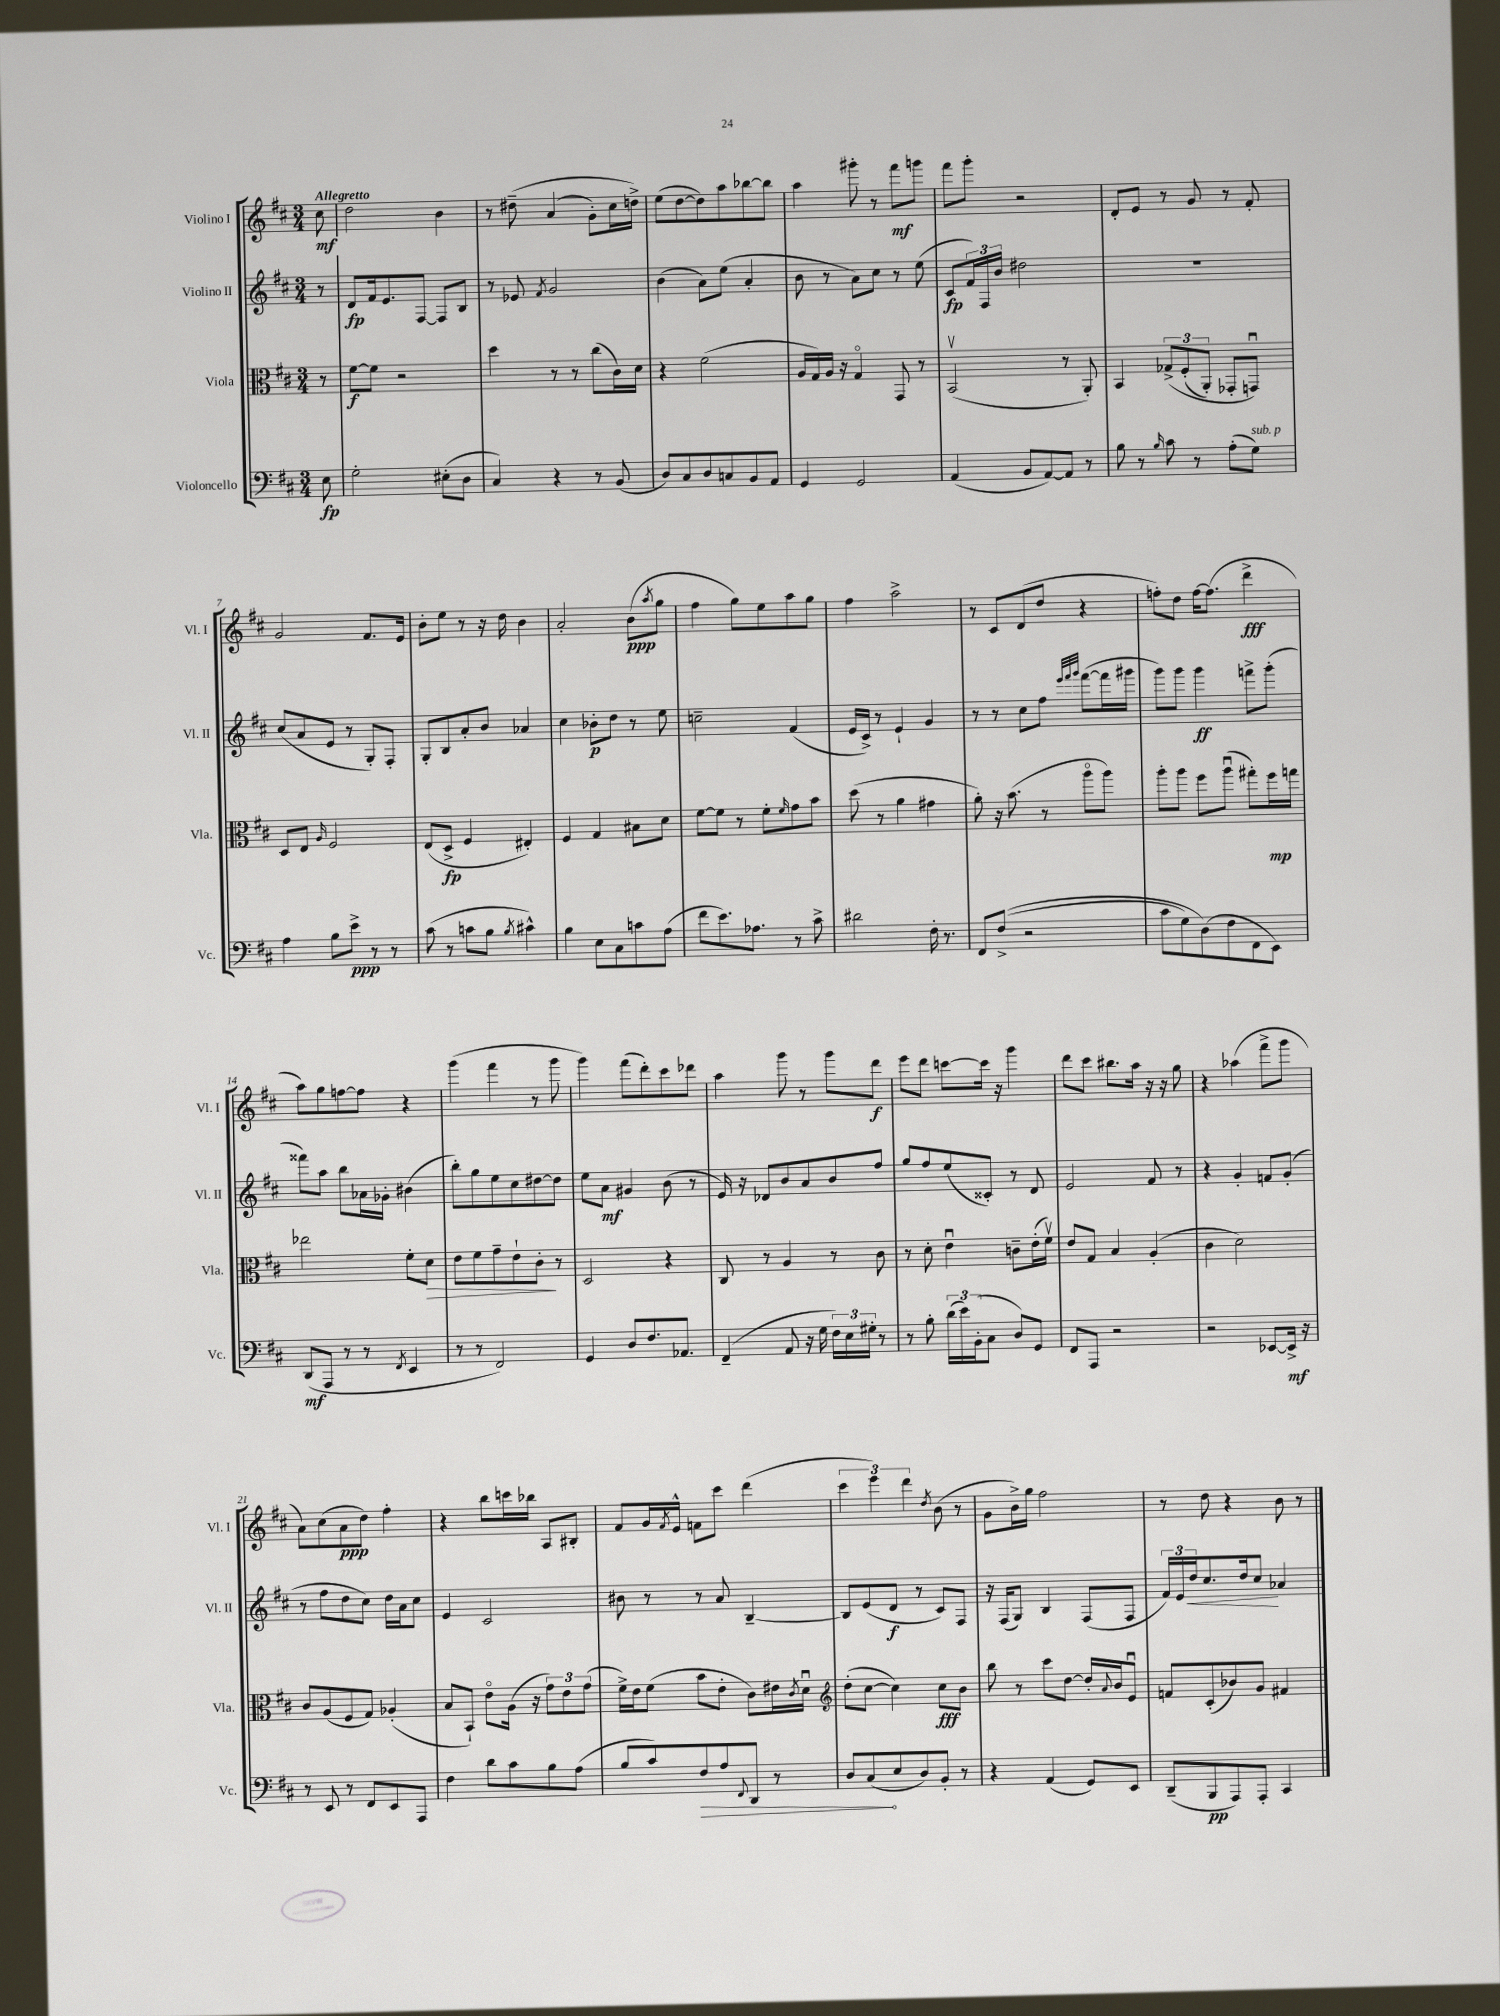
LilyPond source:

<<
\new StaffGroup <<
\new Staff = "s0" \with { instrumentName = "Violino I" shortInstrumentName = "Vl. I" } {
    \clef treble \key d \major \numericTimeSignature \time 3/4 \partial 8 \tempo "Allegretto"
    cis''8\mf |
    d''2 b'4 |
    r8 dis''8--\( a'4( g'8-.) cis''16 d''16->\) |
    e''8( d''8~ d''8) a''8 bes''8~ bes''8 |
    a''4 gis'''8-. r8 fis'''8\mf g'''8 |
    fis'''8 g'''8-. r2 |
    d'8-. e'8 r8 g'8 r8 fis'8-. |
    g'2 fis'8. e'16 |
    b'8-. e''8 r8 r16 d''16 b'4 |
    a'2-. b'8\ppp( \acciaccatura { a''8 } g''8 |
    fis''4 g''8) e''8 a''8 g''8 |
    fis''4 a''2-> |
    r8 cis'8 d'8( d''8 r4 |
    f''8-.) d''8 f''16~ f''8.( d'''4->\fff |
    a''8) g''8 f''8~ f''8 r4 |
    g'''4( fis'''4 r8 g'''8 |
    g'''4) fis'''8( d'''8-.) cis'''8 des'''8 |
    a''4 g'''8 r8 g'''8 d'''8\f |
    e'''8 d'''8 c'''8~ c'''16 r16 g'''4 |
    d'''8 cis'''8 bis''8. a''16 r16 r16 g''8 |
    r4 aes''4( fis'''8-> g'''8 |
    a'8) cis''8( a'8\ppp d''8) fis''4-. |
    r4 b''8 c'''16 bes''16 a8 bis8-. |
    fis'8 g'16 \acciaccatura { fis'8 } e'16-^ f'8 cis'''8 d'''4( |
    \tuplet 3/2 { cis'''4 e'''4) d'''4 } \acciaccatura { d''8 } b'8( r8 |
    g'8 b'16->) g''16 fis''2 |
    r8 d''8 r4 b'8 r8 \bar "|." |
}
\new Staff = "s1" \with { instrumentName = "Violino II" shortInstrumentName = "Vl. II" } {
    \clef treble \key d \major \numericTimeSignature \time 3/4 \partial 8
    r8 |
    d'8\fp fis'16 e'8. fis8~ fis8 b8 |
    r8 ees'8 \acciaccatura { fis'8 } g'2 |
    b'4( a'8) e''8( a'4-. |
    b'8 r8 a'8) cis''8 r8 e''8( |
    cis'8\fp \tuplet 3/2 { fis'16) fis16 b'16 } dis''2 |
    R2. |
    cis''8( a'8 e'8 r8 g8-.) fis8-. |
    g8-. b8 a'8-. b'8 aes'4 |
    cis''4 bes'8-.\p d''8 r8 e''8 |
    c''2-- fis'4( |
    e'16 cis'16->) r8 e'4-! g'4 |
    r8 r8 cis''8 fis''8 \grace { e'''32 fis'''32 g'''32 } fis'''8~( fis'''16 gis'''16 |
    g'''8) g'''8 g'''4\ff f'''8-> g'''8-.( |
    fisis'''8) a''8 b''8 aes'16 ges'16-. bis'4( |
    b''8-.) g''8 e''8 cis''8 dis''8~ dis''8 |
    e''8 a'8\mf gis'4 b'8( r8 |
    e'16) r16 des'8 b'8 a'8 b'8 fis''8 |
    g''8 fis''8 e''8( cisis'8-.) r8 d'8 |
    e'2 fis'8 r8 |
    r4 g'4-. f'8 g'8-.( |
    r8 fis''8 d''8 cis''8) d''16 a'16 cis''8 |
    e'4 cis'2 |
    bis'8 r8 r8 a'8 b4~-- |
    b8 e'8( d'8\f r8 cis'8) fis8 |
    r16 fis16( g8) b4 fis8( fis8 |
    \tuplet 3/2 { fis'16) e'16 d''16\< } cis''8. d''16 cis''8\! aes'4 \bar "|." |
}
\new Staff = "s2" \with { instrumentName = "Viola" shortInstrumentName = "Vla." } {
    \clef alto \key d \major \numericTimeSignature \time 3/4 \partial 8
    r8 |
    fis'8~\f fis'8 r2 |
    d''4 r8 r8 cis''8( cis'16) d'16 |
    r4 fis'2( |
    a16 g16) a16 r16 g4\flageolet g,8 r8 |
    b,2\upbow( r8 a,8-.) |
    b,4 \tuplet 3/2 { ges8->\( fis8-.( a,8-.) } ges,8-. g,8\downbow\) |
    d8 e8 \grace { a16 } fis2 |
    e8( d8->\fp fis4 eis4-.) |
    fis4 g4 bis8 d'8 |
    fis'8~ fis'8 r8 fis'8-. \grace { fis'16 } g'8 b'8 |
    d''8( r8 a'4 gis'4 |
    a'8-.) r16 b'8.( r8 a''8\flageolet a''8) |
    a''8-. a''8 fis''8 a''8\downbow( gis''8-.) fis''16\mp g''16 |
    ees''2 fis'8-. d'8\> |
    e'8 fis'8 g'8-- e'8-! cis'8-.\! r8 |
    d2 r4 |
    cis8 r8 a4 r8 cis'8 |
    r8 d'8-. e'4\downbow c'8-- e'16-.( fis'16\upbow) |
    e'8 g8 b4 a4-.( |
    cis'4 d'2) |
    cis'8 a8( fis8 g8) aes4-.( |
    b8 b,8-!) e'8\flageolet a16( r16 \tuplet 3/2 { g'8) e'8 g'8( } |
    fis'16->) e'16 fis'8( b'8 e'8-. cis'8) eis'16 \acciaccatura { cis'8 } d'16\downbow |
    \clef treble d''8-.( cis''8~ cis''4) cis''8\fff b'8 |
    b''8 r8 cis'''8 d''8~ d''16-. \appoggiatura { a'8 } b'16 e'8\downbow |
    f'8 cis'8-.( bes'8) g'8 fis'4 \bar "|." |
}
\new Staff = "s3" \with { instrumentName = "Violoncello" shortInstrumentName = "Vc." } {
    \clef bass \key d \major \numericTimeSignature \time 3/4 \partial 8
    e8\fp |
    g2-. eis8-.( d8 |
    cis4) r4 r8 b,8( |
    d8) cis8 d8 c8 b,8 a,8 |
    g,4 g,2 |
    a,4( b,8 a,8~) a,8 r8 |
    b8 r8 \grace { b16 } cis'8 r8 a8-.( g8^\markup { \italic "sub. p" }) |
    a4 b8 e'8->\ppp r8 r8 |
    cis'8( r8 c'8 b8 \acciaccatura { b8 } cis'4-^) |
    b4 e8 cis8 c'8 a8( |
    fis'8 e'8.) aes8. r8 cis'8-> |
    dis'2 fis16-. r8. |
    fis,8 fis8->(\( r2 |
    cis'8 g8) d8(\) fis8 fis,8 e,8) |
    d,8\mf( a,,8 r8 r8 \acciaccatura { fis,8 } e,4 |
    r8 r8 fis,2) |
    g,4 d8 fis8. aes,8. |
    fis,4--( a,8 r16 g16 \tuplet 3/2 { fis16) e16 gis16-. } r8 |
    r8 b8-. \tuplet 3/2 { d'16( e'16) b,16-.( } cis8 d8) g,8 |
    fis,8 a,,8 r2 |
    r2 ees,8~ ees,16->\mf r16 |
    r8 e,8 r8 fis,8 e,8 a,,8 |
    fis4 d'8 cis'8 b8 a8( |
    b8 cis'8) \once \override Hairpin.circled-tip = ##t fis8\> a8 \appoggiatura { fis,8 } d,8 r8 |
    d8 cis8\!( e8 d8) b,8-. r8 |
    r4 a,4( g,8) e,8 |
    d,8--( b,,8\pp a,,8) a,,8-. cis,4 \bar "|." |
}
>>
>>
